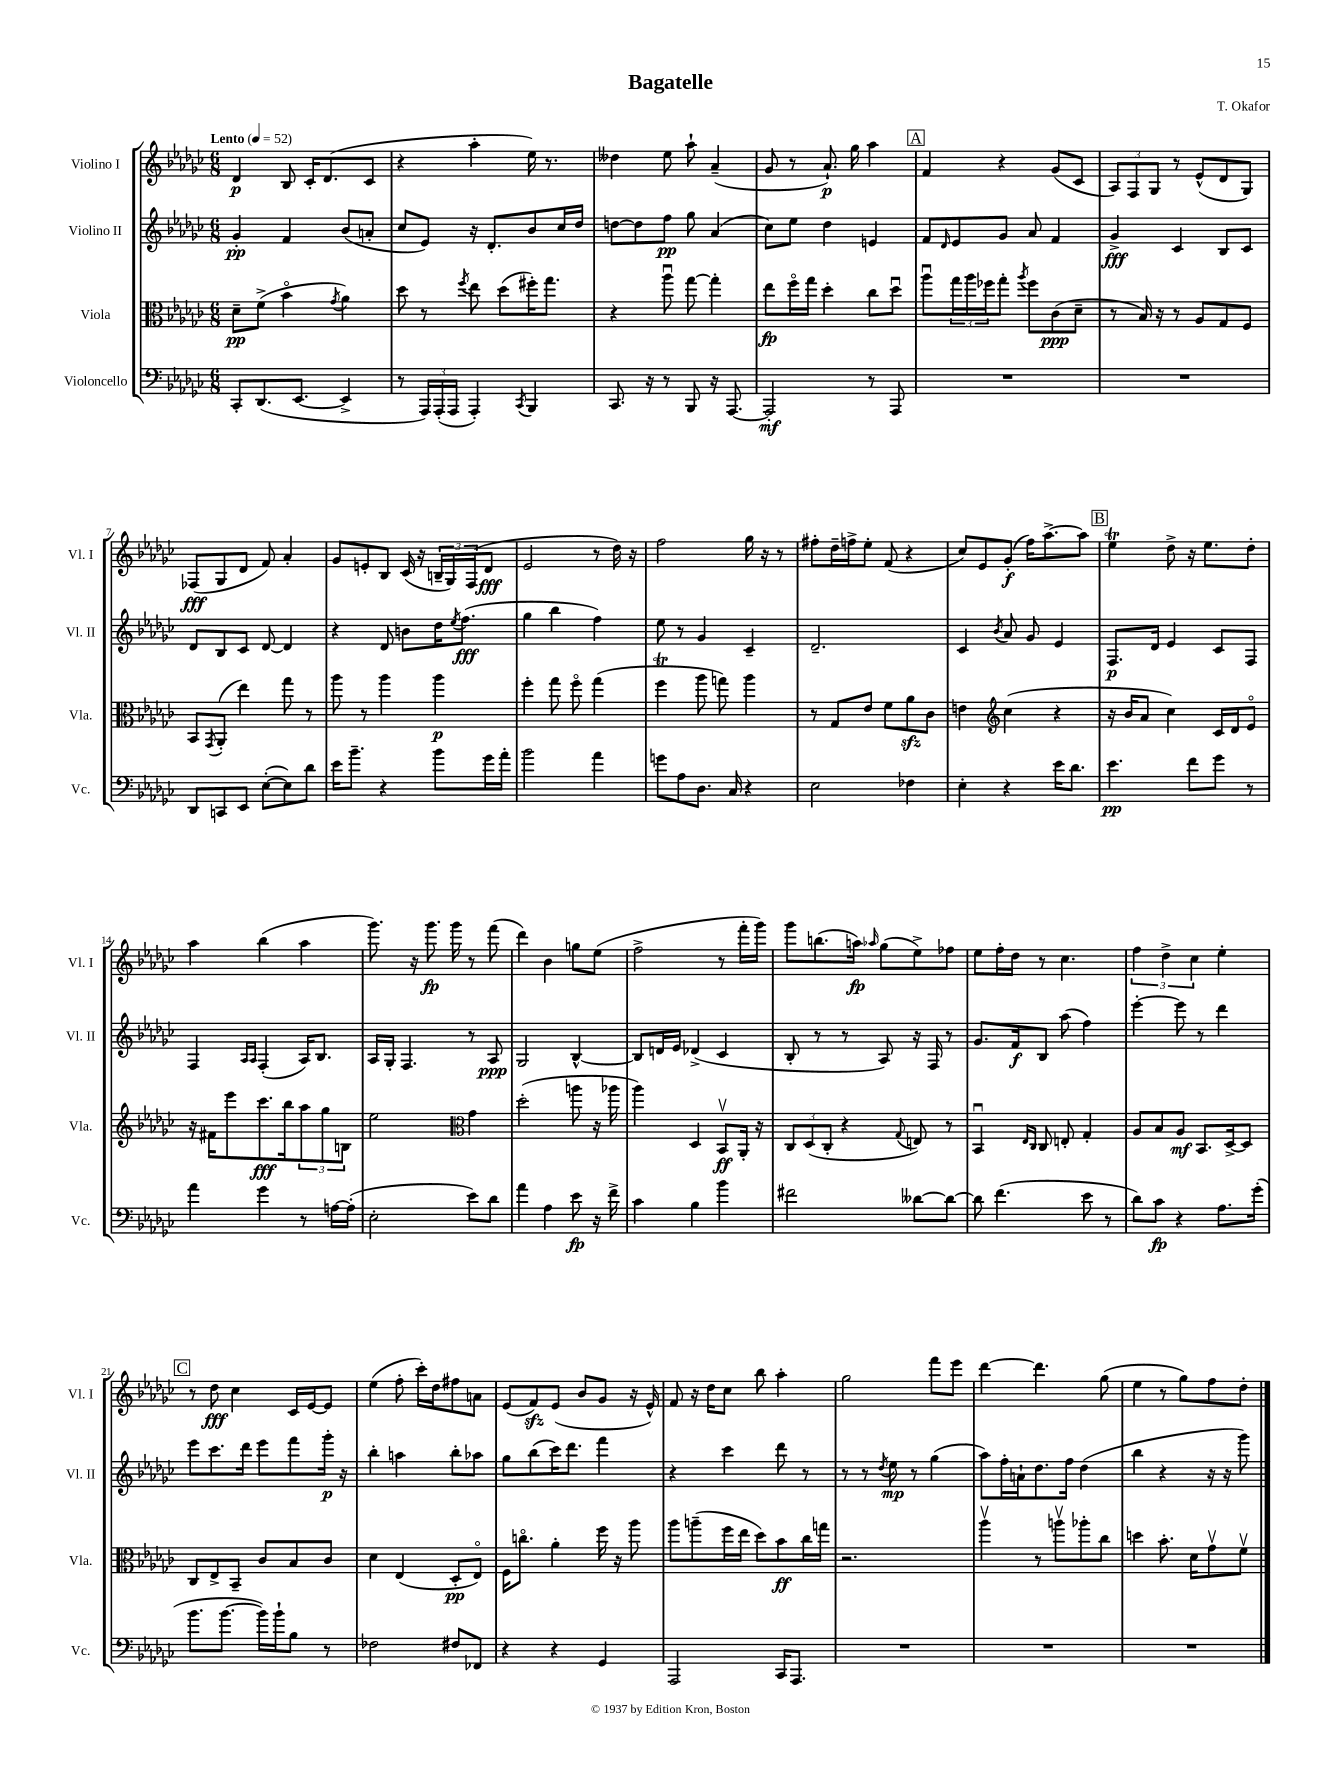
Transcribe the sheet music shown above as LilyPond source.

\header { title = "Bagatelle" composer = "T. Okafor" }
<<
\new StaffGroup <<
\new Staff = "s0" \with { instrumentName = "Violino I" shortInstrumentName = "Vl. I" } {
    \clef treble \key ges \major \numericTimeSignature \time 6/8 \tempo "Lento" 4 = 52
    des'4\p bes8 ces'16-. des'8.( ces'8 |
    r4 aes''4-. ees''16) r8. |
    deses''4 ees''8 aes''8-! aes'4--( |
    ges'8 r8 aes'8.-!\p) ges''16 aes''4 |
    \mark \markup { \box "A" } f'4 r4 ges'8( ces'8 |
    \tuplet 3/2 { aes8) f8 ges8 } r8 ees'8-^( des'8 ges8) |
    fes8\fff( ges8 des'8 f'8) aes'4-. |
    ges'8 e'8-. bes8 ces'16( r16 \tuplet 3/2 { b16-- ges16) f16( } des'8\fff |
    ees'2 r8 des''16) r16 |
    f''2 ges''16 r16 r8 |
    fis''8-. des''16-- f''16-> ees''8-. f'8( r4 |
    ces''8) ees'8 ges'8-.\f( f''16) aes''8.~-> aes''8 |
    \mark \markup { \box "B" } ees''4\trill des''8-> r16 ees''8. des''8-. |
    aes''4 bes''4( aes''4 |
    ges'''8.) r16 ges'''8.\fp ges'''16 r8 f'''8( |
    des'''4) bes'4 g''8 ees''8( |
    f''2-> r8 f'''16-. ges'''16) |
    ges'''8 b''8.( a''16\fp) \grace { aes''16 } ges''8( ees''8->) fes''8 |
    ees''8 f''16-. des''16 r8 ces''4. |
    \tuplet 3/2 { f''4 des''4-> ces''4 } ees''4-. |
    \mark \markup { \box "C" } r8 des''8\fff ces''4 ces'16 ees'16~ ees'8 |
    ees''4( f''8-. ces'''16-.) des''16 fis''8 a'8 |
    ees'8( f'8\sfz) ees'8( bes'8 ges'8 r16 ees'16-^) |
    f'8 r16 des''16 ces''8 bes''8 aes''4-. |
    ges''2 f'''8 ees'''8 |
    des'''4~ des'''4. ges''8( |
    ees''4 r8 ges''8) f''8 des''8-. \bar "|." |
}
\new Staff = "s1" \with { instrumentName = "Violino II" shortInstrumentName = "Vl. II" } {
    \clef treble \key ges \major \numericTimeSignature \time 6/8
    ges'4-.\pp f'4 bes'8( a'8-. |
    ces''8 ees'8) r16 des'8.-. bes'8 ces''16 des''16 |
    d''8~ d''8 f''8\pp ges''8 aes'4( |
    ces''8) ees''8 des''4 e'4 |
    \mark \markup { \box "A" } f'8 \grace { des'16 } ees'8 ges'8 aes'8 f'4 |
    ges'4->\fff ces'4 bes8 ces'8 |
    des'8 bes8 ces'8 des'8~ des'4 |
    r4 des'8 b'8 des''16 \acciaccatura { ees''8 } f''8.\fff( |
    ges''4 bes''4 f''4) |
    ees''8 r8 ges'4 ces'4-- |
    des'2.-- |
    ces'4 \acciaccatura { bes'8 } aes'8 ges'8 ees'4 |
    \mark \markup { \box "B" } f8.\p des'16 ees'4 ces'8 f8 |
    f4 \grace { aes16 aes16 } f4-.( aes16) bes8. |
    aes16 ges16-. f4. r8 aes8\ppp |
    ges2 bes4~-^ |
    bes8 d'16 ees'16 des'4->( ces'4 |
    bes8-. r8 r8 aes8) r16 f16 r8 |
    ges'8. f'16\f bes8 aes''8( f''4) |
    ees'''4~-. ees'''8 r8 des'''4 |
    \mark \markup { \box "C" } ees'''8 ces'''8. des'''16 ees'''8 f'''8 ges'''16-.\p r16 |
    bes''4-. a''4 bes''8-. aes''8 |
    ges''8 bes''8( ces'''16) des'''8. f'''4 |
    r4 ces'''4 des'''8 r8 |
    r8 r8 \acciaccatura { des''8 } ees''8\mp r8 ges''4( |
    aes''8) f''16-. a'16-! des''8. f''16 des''4( |
    bes''4 r4 r16 r16 ges'''8) \bar "|." |
}
\new Staff = "s2" \with { instrumentName = "Viola" shortInstrumentName = "Vla." } {
    \clef alto \key ges \major \numericTimeSignature \time 6/8
    des'8--\pp f'8->( bes'4\flageolet \acciaccatura { ges'8 } aes'4) |
    des''8 r8 \acciaccatura { f''8 } ees''8 des''8( fis''16-.) ges''8. |
    r4 aes''8\downbow ges''8~ ges''4-. |
    ees''8\fp f''16\flageolet ges''16 des''4-. ces''8 des''8\downbow |
    \mark \markup { \box "A" } aes''8\downbow \tuplet 3/2 { ges''16 aes''16 fes''16 } ges''8-. \acciaccatura { aes''8 } fes''8 ces'8\ppp( des'8-- |
    r8 bes16) r16 r8 aes8 ges8 f8 |
    bes,8 \acciaccatura { ges,8 } aes,8-.( ees''4) ges''8 r8 |
    aes''8 r8 aes''4 aes''4\p |
    f''4-. ges''8 f''8\flageolet ges''4( |
    f''4\trill aes''8 g''8) aes''4 |
    r8 ges8 ees'8 f'8 aes'8\sfz ces'8 |
    e'4 \clef treble ces''4( r4 |
    \mark \markup { \box "B" } r16 bes'16 aes'8 ces''4) ces'16 des'16 ees'8\flageolet |
    r16 fis'16 ees'''8 ces'''8.\fff bes''16 \tuplet 3/2 { aes''8 ges''8 b8 } |
    ees''2 \clef alto ges'4 |
    des''2-.( a''8 r16 aes''16 |
    aes''4) des4 bes,8\upbow\ff aes,16-. r16 |
    \tuplet 3/2 { ces8 des8( ces8-. } r4 \appoggiatura { ges8 } e8) r8 |
    bes,4\downbow \grace { ees16 ces16 } ces8 e8-. ges4-. |
    aes8 bes8 aes8\mf bes,8. des16~-> des8 |
    \mark \markup { \box "C" } ces8 ees8-> bes,8-- ces'8 bes8 ces'8 |
    des'4 ees4( des8-.\pp ees8\flageolet) |
    f16 c''8.\flageolet aes'4-. f''16 r16 aes''8 |
    aes''8 a''8--( f''16 ees''16 des''8) bes'8\ff ces''16 g''16 |
    r2. |
    aes''4\upbow r8 a''8\upbow aes''8-. ces''8 |
    d''4 bes'8.-. des'16 ges'8\upbow f'8\upbow \bar "|." |
}
\new Staff = "s3" \with { instrumentName = "Violoncello" shortInstrumentName = "Vc." } {
    \clef bass \key ges \major \numericTimeSignature \time 6/8
    ces,8-. des,8.( ees,8.~ ees,4-> |
    r8 \tuplet 3/2 { aes,,16) aes,,16-.( aes,,16 } aes,,4-.) \acciaccatura { ces,8 } bes,,4 |
    ces,8. r16 r8 bes,,8 r16 aes,,8.~ |
    aes,,2-.\mf r8 aes,,8 |
    \mark \markup { \box "A" } R2. |
    R2. |
    des,8 c,8 ees,8 ees8~-.( ees8) des'8 |
    ees'16 bes'8.-- r4 bes'8 ges'16 aes'16-. |
    bes'2 aes'4 |
    g'8 aes8 des8. ces16 r4 |
    ees2 fes4 |
    ees4-. r4 ees'16 des'8. |
    \mark \markup { \box "B" } ees'4.\pp f'8 ges'8 r8 |
    aes'4 ges'4 r8 a16~ a16-.( |
    ees2-. ees'8) des'8 |
    aes'4 aes4 ees'8\fp r16 f'16-> |
    ces'4 bes4 bes'4 |
    fis'2 deses'8~ deses'8~ |
    deses'8 f'4.( ees'8 r8 |
    des'8) ces'8\fp r4 aes8. ges'16-.( |
    \mark \markup { \box "C" } bes'8. bes'8.~ bes'16) bes'16-! bes8 r8 |
    fes2 fis8 fes,8 |
    r4 r4 ges,4 |
    aes,,2 ces,16 aes,,8. |
    R2. |
    R2. |
    R2. \bar "|." |
}
>>
>>
